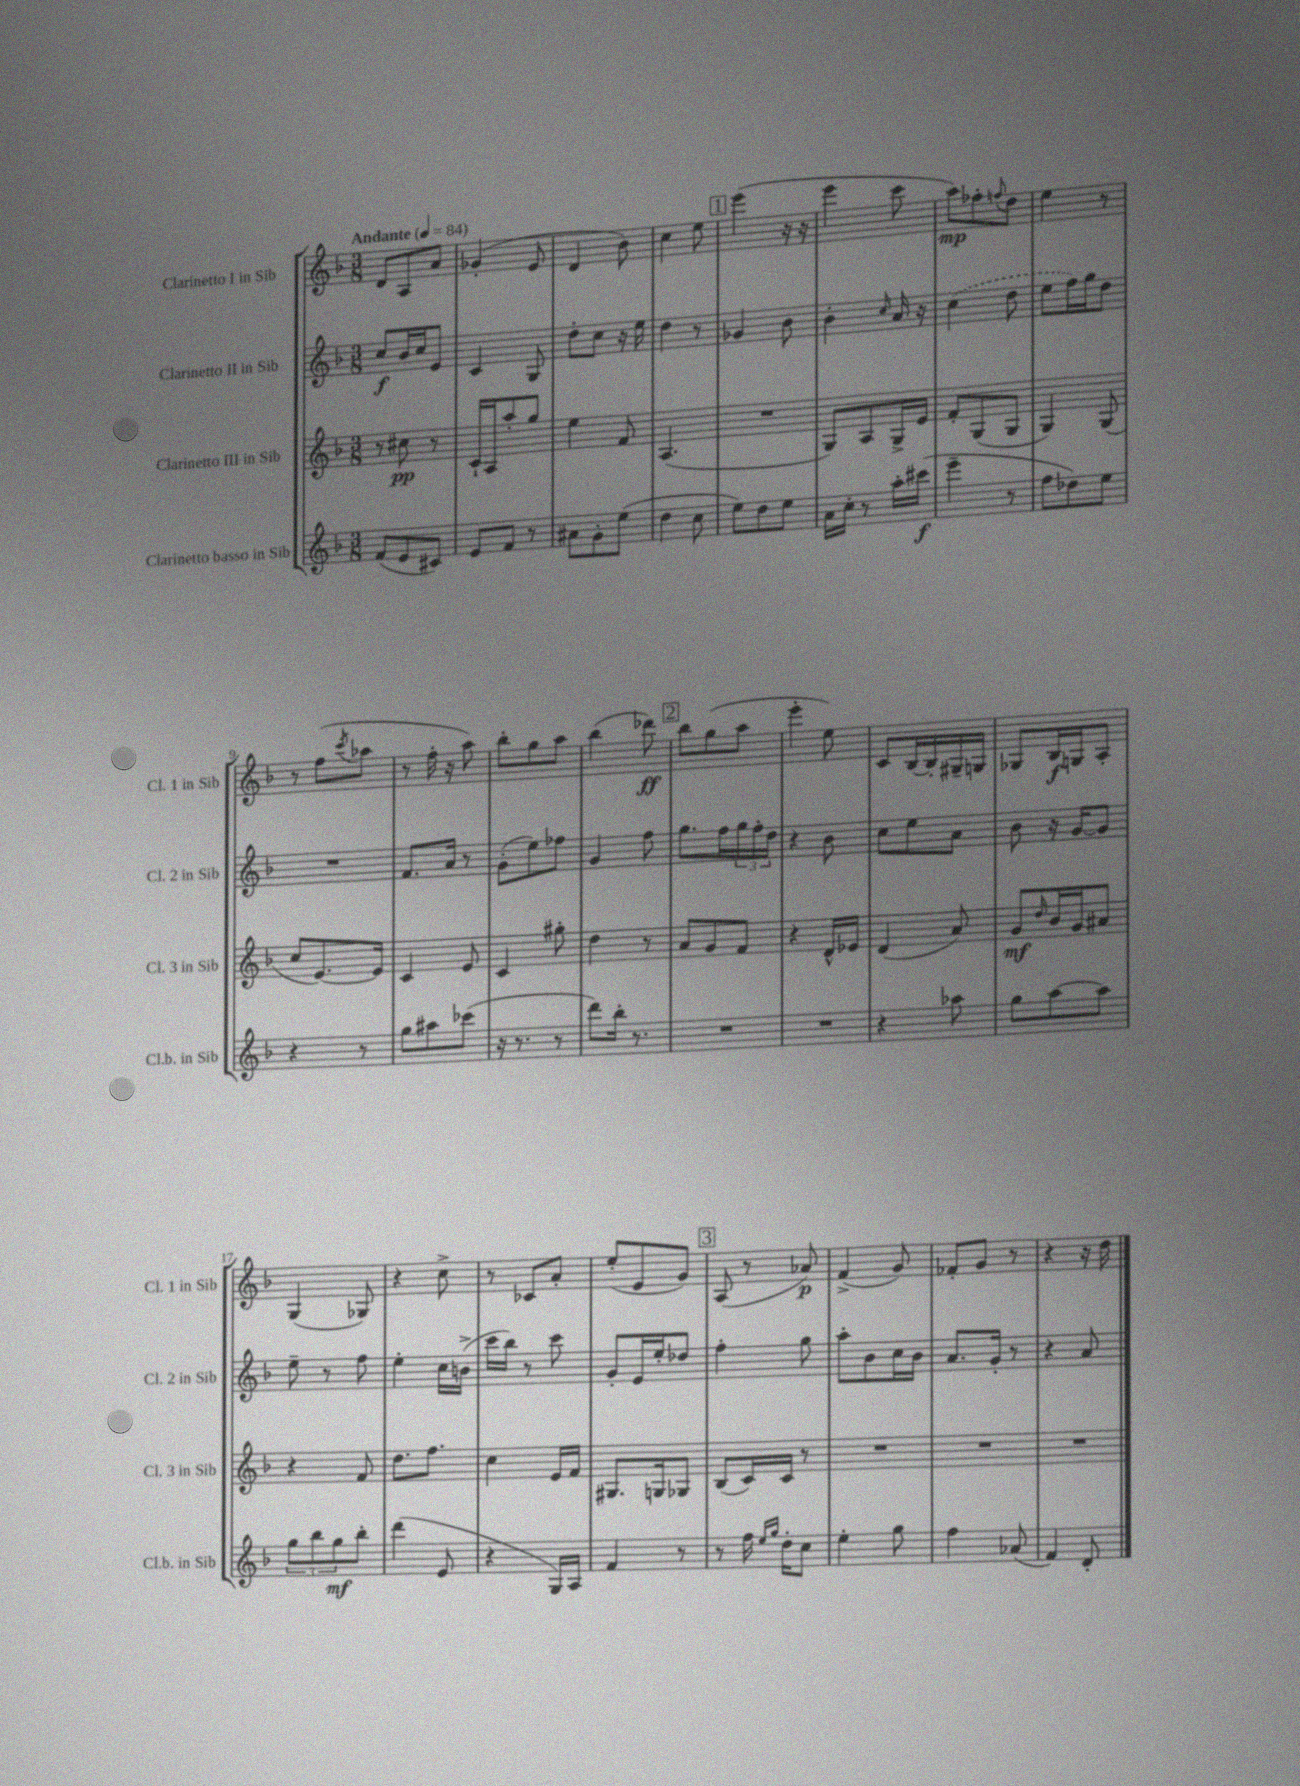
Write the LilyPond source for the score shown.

<<
\new StaffGroup <<
\new Staff = "s0" \with { instrumentName = "Clarinetto I in Sib" shortInstrumentName = "Cl. 1 in Sib" } {
    \clef treble \key f \major \numericTimeSignature \time 3/8 \tempo "Andante" 4 = 84
    d'8 a8 a'8 |
    ges'4-.( e'8 |
    d'4 bes'8) |
    c''4 e''8 |
    \mark \markup { \box "1" } e'''4( r16 r16 |
    e'''4 c'''8 |
    a''8\mp) fes''8-. \appoggiatura { f''8 } d''8 |
    e''4 r8 |
    r8 f''8( \acciaccatura { c'''8 } aes''8 |
    r8 f''16-. r16 a''8) |
    bes''8-. g''8 a''8 |
    bes''4( des'''8\ff) |
    \mark \markup { \box "2" } bes''8 g''8( a''8 |
    e'''4-. e''8) |
    c'8 bes16~ bes16-. gis16-- g16 |
    ges8 bes16\f g16 a8-. |
    g4( ges8) |
    r4 c''8-> |
    r8 ces'8 a'8-. |
    e''8-.( e'8 g'8) |
    \mark \markup { \box "3" } a8( r8 aes'8\p) |
    f'4->( g'8) |
    fes'8-. g'8 r8 |
    r4 r16 d''16 \bar "|." |
}
\new Staff = "s1" \with { instrumentName = "Clarinetto II in Sib" shortInstrumentName = "Cl. 2 in Sib" } {
    \clef treble \key f \major \numericTimeSignature \time 3/8
    c''8\f bes'16 c''16 e'8 |
    c'4 g8 |
    d''8-. c''8 r16 e''16 |
    d''4 r8 |
    \mark \markup { \box "1" } ges'4 bes'8 |
    bes'4-. \grace { c''16 } a'16 r16 |
    \once \slurDashed c''4( d''8 |
    e''8 f''16) g''16 d''8 |
    R4. |
    f'8. a'16 r8 |
    g'8-.( e''8) fes''8 |
    g'4 f''8 |
    \mark \markup { \box "2" } g''8. f''16 \tuplet 3/2 { g''16 f''16-. d''16 } |
    r4 bes'8 |
    c''8 e''8 a'8 |
    bes'8 r16 g'16~ g'8 |
    e''8-- r8 f''8 |
    e''4-. c''16 b'16->( |
    c'''16 bes''16) r8 c'''8 |
    g'8-. e'16 e''16-. des''8 |
    \mark \markup { \box "3" } f''4-. g''8 |
    a''8-. bes'8 c''16 bes'16 |
    a'8. g'16-. r8 |
    r4 a'8 \bar "|." |
}
\new Staff = "s2" \with { instrumentName = "Clarinetto III in Sib" shortInstrumentName = "Cl. 3 in Sib" } {
    \clef treble \key f \major \numericTimeSignature \time 3/8
    r8 cis''8\pp r8 |
    c'16-! a16 a''8-. g''8 |
    e''4 f'8 |
    a4.( |
    \mark \markup { \box "1" } R4. |
    g8) a8 g16-> e'16 |
    f'8-. g8( g8 |
    g4) g8( |
    c''8 e'8.~) e'16 |
    c'4 e'8 |
    c'4 gis''8-. |
    d''4 r8 |
    \mark \markup { \box "2" } a'8 g'8 f'8 |
    r4 d'16-^ ees'16 |
    d'4( a'8) |
    g'8\mf \grace { d''16 } bes'16 g'16 ais'8 |
    r4 f'8 |
    d''8. f''8. |
    c''4 e'16 f'16 |
    gis8. g16 ges8 |
    \mark \markup { \box "3" } bes8( c'16) c'16 r8 |
    R4. |
    R4. |
    R4. \bar "|." |
}
\new Staff = "s3" \with { instrumentName = "Clarinetto basso in Sib" shortInstrumentName = "Cl.b. in Sib" } {
    \clef treble \key f \major \numericTimeSignature \time 3/8
    f'8( e'8 cis'8) |
    e'8 f'8 r8 |
    ais'8 g'8-. e''8( |
    d''4 c''8 |
    \mark \markup { \box "1" } e''8) d''8 e''8 |
    a'16 c''16-. r8 a''16-. cis'''16\f( |
    e'''4-- r8 |
    f''8 des''8) e''8 |
    r4 r8 |
    g''8 ais''8 ces'''8( |
    r16 r8. r8 |
    d'''8) bes''16-. r8. |
    \mark \markup { \box "2" } R4. |
    R4. |
    r4 aes''8 |
    g''8 a''8~ a''8 |
    \tuplet 3/2 { g''8 bes''8 g''8\mf } bes''8-. |
    d'''4( e'8 |
    r4 g16) a16 |
    f'4 r8 |
    \mark \markup { \box "3" } r8 f''16 \grace { e''16 g''16 } d''16-. c''8 |
    e''4-. g''8 |
    f''4 aes'8( |
    f'4) d'8-. \bar "|." |
}
>>
>>
